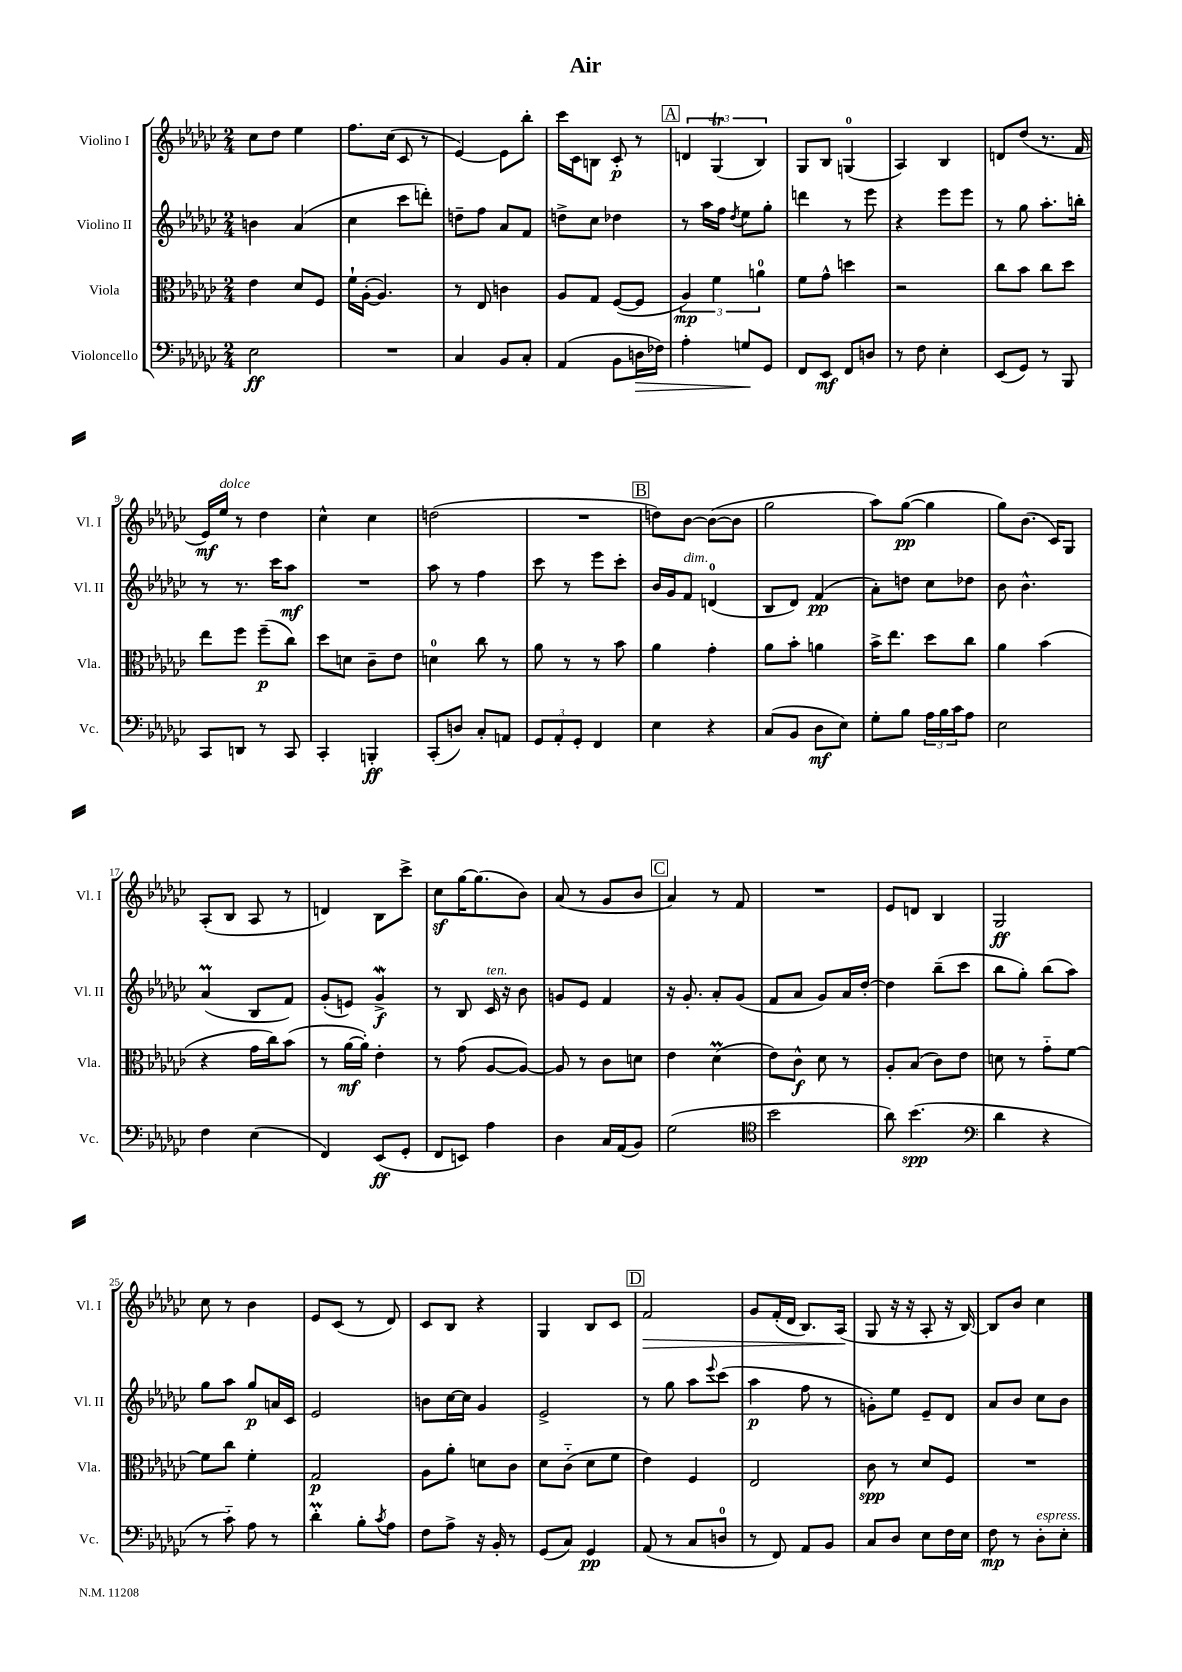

**kern	**dynam	**kern	**dynam	**kern	**dynam	**kern	**dynam
*part4	*part4	*part3	*part3	*part2	*part2	*part1	*part1
*staff4	*staff4	*staff3	*staff3	*staff2	*staff2	*staff1	*staff1
*I"Violoncello	*	*I"Viola	*	*I"Violino II	*	*I"Violino I	*
*I'Vc.	*	*I'Vla.	*	*I'Vl. II	*	*I'Vl. I	*
*clefF4	*	*clefC3	*	*clefG2	*	*clefG2	*
*k[b-e-a-d-g-c-]	*	*k[b-e-a-d-g-c-]	*	*k[b-e-a-d-g-c-]	*	*k[b-e-a-d-g-c-]	*
*M2/4	*	*M2/4	*	*M2/4	*	*M2/4	*
=1	=1	=1	=1	=1	=1	=1	=1
2E-\	ff	4e-\	.	4bn\	.	8cc-\L	.
.	.	.	.	.	.	8dd-\J	.
.	.	8d-/L	.	(4a-/	.	4ee-\	.
.	.	8F/J	.	.	.	.	.
=2	=2	=2	=2	=2	=2	=2	=2
2r	.	16f`\LL	.	4cc-\	.	8.ff\L	.
.	.	([16A-'\JJ	.	.	.	.	.
.	.	4.A-/])	.	.	.	.	.
.	.	.	.	.	.	(16cc-\Jk	.
.	.	.	.	8ccc-\L	.	8c-/	.
.	.	.	.	8dddn'\J)	.	8r	.
=3	=3	=3	=3	=3	=3	=3	=3
4C-/	.	8r	.	8ddn~\L	.	[4e-/)	.
.	.	8E-/	.	8ff\J	.	.	.
8BB-/L	.	4cn\	.	8a-/L	.	8e-\L]	.
8C-'/J	.	.	.	8f/J	.	8bb-'\J	.
=4	=4	=4	=4	=4	=4	=4	=4
(4AA-/	.	8A-/L	.	8ddn^\L	.	16ccc-\LL	.
.	.	.	.	.	.	16c-\J	.
.	.	8G-/J	.	8cc-\J	.	8Bn\J	.
8BB-\L	.	([8F/L	.	4dd-X\	.	8c-'/	p
!	!LO:HP:b	!	!	!	!	!	!
16Dn\L	>	8F/J]	.	.	.	8r	.
16F-X\JJ)	.	.	.	.	.	.	.
!!LO:REH:place=s1:t=A
=5	=5	=5	=5	=5	=5	=5	=5
4A-'\	.	6A-/)	mp	8r	.	6dn/	.
.	.	.	.	16aa-\LL	.	.	.
.	.	6f\	.	.	.	(6G-T/	.
.	.	.	.	16ff\JJ	.	.	.
.	.	.	.	8qdd-/	.	.	.
8Gn/L	.	.	.	8ee-\L	.	.	.
.	.	6an\	.	.	.	6B-/)	.
8GG-/J	]	.	.	8gg-'\J	.	.	.
=6	=6	=6	=6	=6	=6	=6	=6
8FF/L	.	8f\L	.	4dddn\	.	8G-/L	.
8EE-/J	mf	8g-^^\J	.	.	.	8B-/J	.
8FF/L	.	4ddn\	.	8r	.	(4Gn/	.
8Dn/J	.	.	.	8eee-\	.	.	.
=7	=7	=7	=7	=7	=7	=7	=7
8r	.	2r	.	4r	.	4A-/)	.
8F\	.	.	.	.	.	.	.
4E-'\	.	.	.	8eee-\L	.	4B-/	.
.	.	.	.	8eee-\J	.	.	.
=8	=8	=8	=8	=8	=8	=8	=8
(8EE-/L	.	8cc-\L	.	8r	.	8dn/L	.
8GG-/J)	.	8b-\J	.	8gg-\	.	(8dd-/J	.
8r	.	8cc-\L	.	8.aa-'\L	.	8.r	.
8BBB-/	.	8dd-\J	.	.	.	.	.
.	.	.	.	16bbn'\Jk	.	16f/	.
!!LO:LB:g=z
=9	=9	=9	=9	=9	=9	=9	=9
8CC-/L	.	8ee-\L	.	8r	.	16e-/LL)	mf
!	!	!	!	!	!	!LO:TX:a:i:t=dolce	!
.	.	.	.	.	.	16ee-/JJ	.
8DDn/J	.	8ff\J	.	8.r	.	8r	.
8r	.	(8ff~\L	p	.	.	4dd-\	.
.	.	.	.	16ccc-\KL	.	.	.
8CC-/	.	8cc-\J)	.	8aa-\J	mf	.	.
=10	=10	=10	=10	=10	=10	=10	=10
4CC-'/	.	8dd-\L	.	2r	.	4cc-^^\	.
.	.	8dn\J	.	.	.	.	.
4BBBn'/	ff	8c-~\L	.	.	.	4cc-\	.
.	.	8e-\J	.	.	.	.	.
=11	=11	=11	=11	=11	=11	=11	=11
(8CC-'/L	.	4dn\	.	8aa-\	.	(2ddn\	.
8Dn/J)	.	.	.	8r	.	.	.
8C-'/L	.	8cc-\	.	4ff\	.	.	.
8AAn/J	.	8r	.	.	.	.	.
=12	=12	=12	=12	=12	=12	=12	=12
12GG-/L	.	8a-\	.	8ccc-\	.	2r	.
12AA-'/	.	.	.	.	.	.	.
.	.	8r	.	8r	.	.	.
12GG-'/J	.	.	.	.	.	.	.
4FF/	.	8r	.	8eee-\L	.	.	.
.	.	8b-\	.	8ccc-'\J	.	.	.
!!LO:REH:place=s1:t=B
=13	=13	=13	=13	=13	=13	=13	=13
4E-\	.	4a-\	.	16b-/LL	.	8ddn\L)	.
.	.	.	.	16g-/J	.	.	.
!	!	!	!	!LO:TX:a:i:t=dim.	!	!	!
.	.	.	.	8f/J	.	[8b-\J	.
4r	.	4g-'\	.	(4dn/	.	(8b-\L_	.
.	.	.	.	.	.	8b-\J]	.
=14	=14	=14	=14	=14	=14	=14	=14
(8C-/L	.	8a-\L	.	8B-/L	.	2gg-\	.
8BB-/J	.	8b-'\J	.	8d-/J)	.	.	.
8D-\L	mf	4an\	.	(4f/	pp	.	.
8E-\J)	.	.	.	.	.	.	.
=15	=15	=15	=15	=15	=15	=15	=15
8G-'\L	.	16b-^\KL	.	8a-'\L)	.	8aa-\L)	.
.	.	8.ee-\J	.	.	.	.	.
8B-\J	.	.	.	8ddn\J	.	([8gg-\J	pp
24A-\LL	.	8dd-\L	.	8cc-\L	.	4gg-\]	.
24B-\	.	.	.	.	.	.	.
24c-\J	.	.	.	.	.	.	.
8A-\J	.	8cc-\J	.	8dd-X\J	.	.	.
=16	=16	=16	=16	=16	=16	=16	=16
2E-\	.	4a-\	.	8b-\	.	8gg-\L)	.
.	.	.	.	4.b-^^\	.	(8.b-\J	.
.	.	(4b-\	.	.	.	.	.
.	.	.	.	.	.	16c-/KL)	.
.	.	.	.	.	.	8G-/J	.
!!LO:LB:g=z
=17	=17	=17	=17	=17	=17	=17	=17
4F\	.	4r	.	(4a-M/	.	(8A-'/L	.
.	.	.	.	.	.	8B-/J	.
(4E-\	.	16g-\LL	.	8B-/L	.	8A-/	.
.	.	16cc-\J)	.	.	.	.	.
.	.	(8b-\J	.	8f/J)	.	8r	.
=18	=18	=18	=18	=18	=18	=18	=18
4FF/)	.	8r	.	(8g-'/L	.	4dn/)	.
.	.	[16a-\LL	mf	8en/J)	.	.	.
.	.	16a-'\JJ])	.	.	.	.	.
(8EE-/L	ff	4e-'\	.	4g-w^/	f	8B-\L	.
8GG-'/J	.	.	.	.	.	8ccc-^\J	.
=19	=19	=19	=19	=19	=19	=19	=19
8FF/L	.	8r	.	8r	.	8cc-z\L	.
8EEn/J)	.	(8g-\	.	8B-/	.	[16gg-\K	.
.	.	.	.	.	.	(8.gg-\]	.
!	!	!	!	!LO:TX:a:i:t=ten.	!	!	!
4A-\	.	[8A-/L	.	16c-/	.	.	.
.	.	.	.	16r	.	.	.
.	.	8A-/J_)	.	8b-\	.	8b-\J)	.
=20	=20	=20	=20	=20	=20	=20	=20
4D-\	.	8A-/]	.	8gn/L	.	(8a-/	.
.	.	8r	.	8e-/J	.	8r	.
16C-/LL	.	8c-\L	.	4f/	.	8g-/L	.
(16AA-/J	.	.	.	.	.	.	.
8BB-/J)	.	8dn\J	.	.	.	8b-/J	.
!!LO:REH:place=s1:t=C
=21	=21	=21	=21	=21	=21	=21	=21
(2G-\	.	4e-\	.	16r	.	4a-/)	.
.	.	.	.	8.g-'/	.	.	.
.	.	(4d-M\	.	8a-'/L	.	8r	.
.	.	.	.	(8g-/J	.	8f/	.
=22	=22	=22	=22	=22	=22	=22	=22
*clefC4	*	*	*	*	*	*	*
2b-\	.	8e-\L)	.	8f/L	.	2r	.
.	.	8c-^^\J	f	8a-/J	.	.	.
.	.	8d-\	.	8g-/L)	.	.	.
.	.	8r	.	16a-/L	.	.	.
.	.	.	.	[16dd-'/JJ	.	.	.
=23	=23	=23	=23	=23	=23	=23	=23
8a-\)	.	8A-'/L	.	4dd-\]	.	8e-/L	.
(4.b-\	spp	(8B-/J	.	.	.	8dn/J	.
.	.	8c-\L)	.	(8bb-~\L	.	4B-/	.
.	.	8e-\J	.	8ccc-\J	.	.	.
=24	=24	=24	=24	=24	=24	=24	=24
*clefF4	*	*	*	*	*	*	*
4d-\	.	8dn\	.	8bb-\L	.	2G-/	ff
.	.	8r	.	8gg-'\J)	.	.	.
4r	.	8g-\L	.	(8bb-\L	.	.	.
.	.	[8f\J	.	8aa-\J)	.	.	.
!!LO:LB:g=z
=25	=25	=25	=25	=25	=25	=25	=25
8r	.	8f\L]	.	8gg-\L	.	8cc-\	.
8c-\)	.	8cc-\J	.	8aa-\J	.	8r	.
8A-\	.	4f'\	.	8gg-/L	p	4b-\	.
8r	.	.	.	16an/L	.	.	.
.	.	.	.	16c-/JJ	.	.	.
=26	=26	=26	=26	=26	=26	=26	=26
4d-M'\	.	2G-/	p	2e-/	.	8e-/L	.
.	.	.	.	.	.	(8c-/J	.
8B-'\L	.	.	.	.	.	8r	.
8qc-/	.	.	.	.	.	.	.
8A-\J	.	.	.	.	.	8d-/)	.
=27	=27	=27	=27	=27	=27	=27	=27
8F\L	.	8A-\L	.	8bn\L	.	8c-/L	.
8A-^\J	.	8a-'\J	.	[16cc-\L	.	8B-/J	.
.	.	.	.	16cc-\JJ]	.	.	.
16r	.	8dn\L	.	4g-/	.	4r	.
16BB-'/	.	.	.	.	.	.	.
8r	.	8c-\J	.	.	.	.	.
=28	=28	=28	=28	=28	=28	=28	=28
(8GG-/L	.	8d-\L	.	2e-^/	.	4G-/	.
8C-/J)	.	(8c-\J	.	.	.	.	.
4GG-/	pp	8d-\L	.	.	.	8B-/L	.
.	.	8f\J	.	.	.	8c-/J	.
!!LO:REH:place=s1:t=D
=29	=29	=29	=29	=29	=29	=29	=29
!	!	!	!	!	!	!	!LO:HP:b
(8AA-/	.	4e-\)	.	8r	.	2f/	>
8r	.	.	.	8gg-\	.	.	.
8C-/L	.	4F/	.	8aa-\L	.	.	.
.	.	.	.	8qqeee-/	.	.	.
8Dn/J	.	.	.	(8ccc-\J	.	.	.
=30	=30	=30	=30	=30	=30	=30	=30
8r	.	2E-/	.	4aa-\	p	8g-/L	.
8FF/)	.	.	.	.	.	(16f'/L	.
.	.	.	.	.	.	16d-/JJ	.
8AA-/L	.	.	.	8ff\	.	8.B-/L)	.
8BB-/J	.	.	.	8r	.	.	.
.	.	.	.	.	.	(16A-/Jk	.
.	.	.	.	.	.	.	]
=31	=31	=31	=31	=31	=31	=31	=31
8C-/L	.	8c-\	spp	8gn'\L)	.	8G-/	.
8D-/J	.	8r	.	8ee-\J	.	16r	.
.	.	.	.	.	.	16r	.
8E-\L	.	8d-/L	.	8e-~/L	.	8A-'/	.
16F\L	.	8F/J	.	8d-/J	.	16r	.
16E-\JJ	.	.	.	.	.	[16B-/)	.
=32	=32	=32	=32	=32	=32	=32	=32
8F\	mp	2r	.	8a-/L	.	8B-/L]	.
8r	.	.	.	8b-/J	.	8b-/J	.
!LO:TX:a:i:t=espress.	!	!	!	!	!	!	!
8D-'\L	.	.	.	8cc-\L	.	4cc-\	.
8E-'\J	.	.	.	8b-\J	.	.	.
==	==	==	==	==	==	==	==
*-	*-	*-	*-	*-	*-	*-	*-
